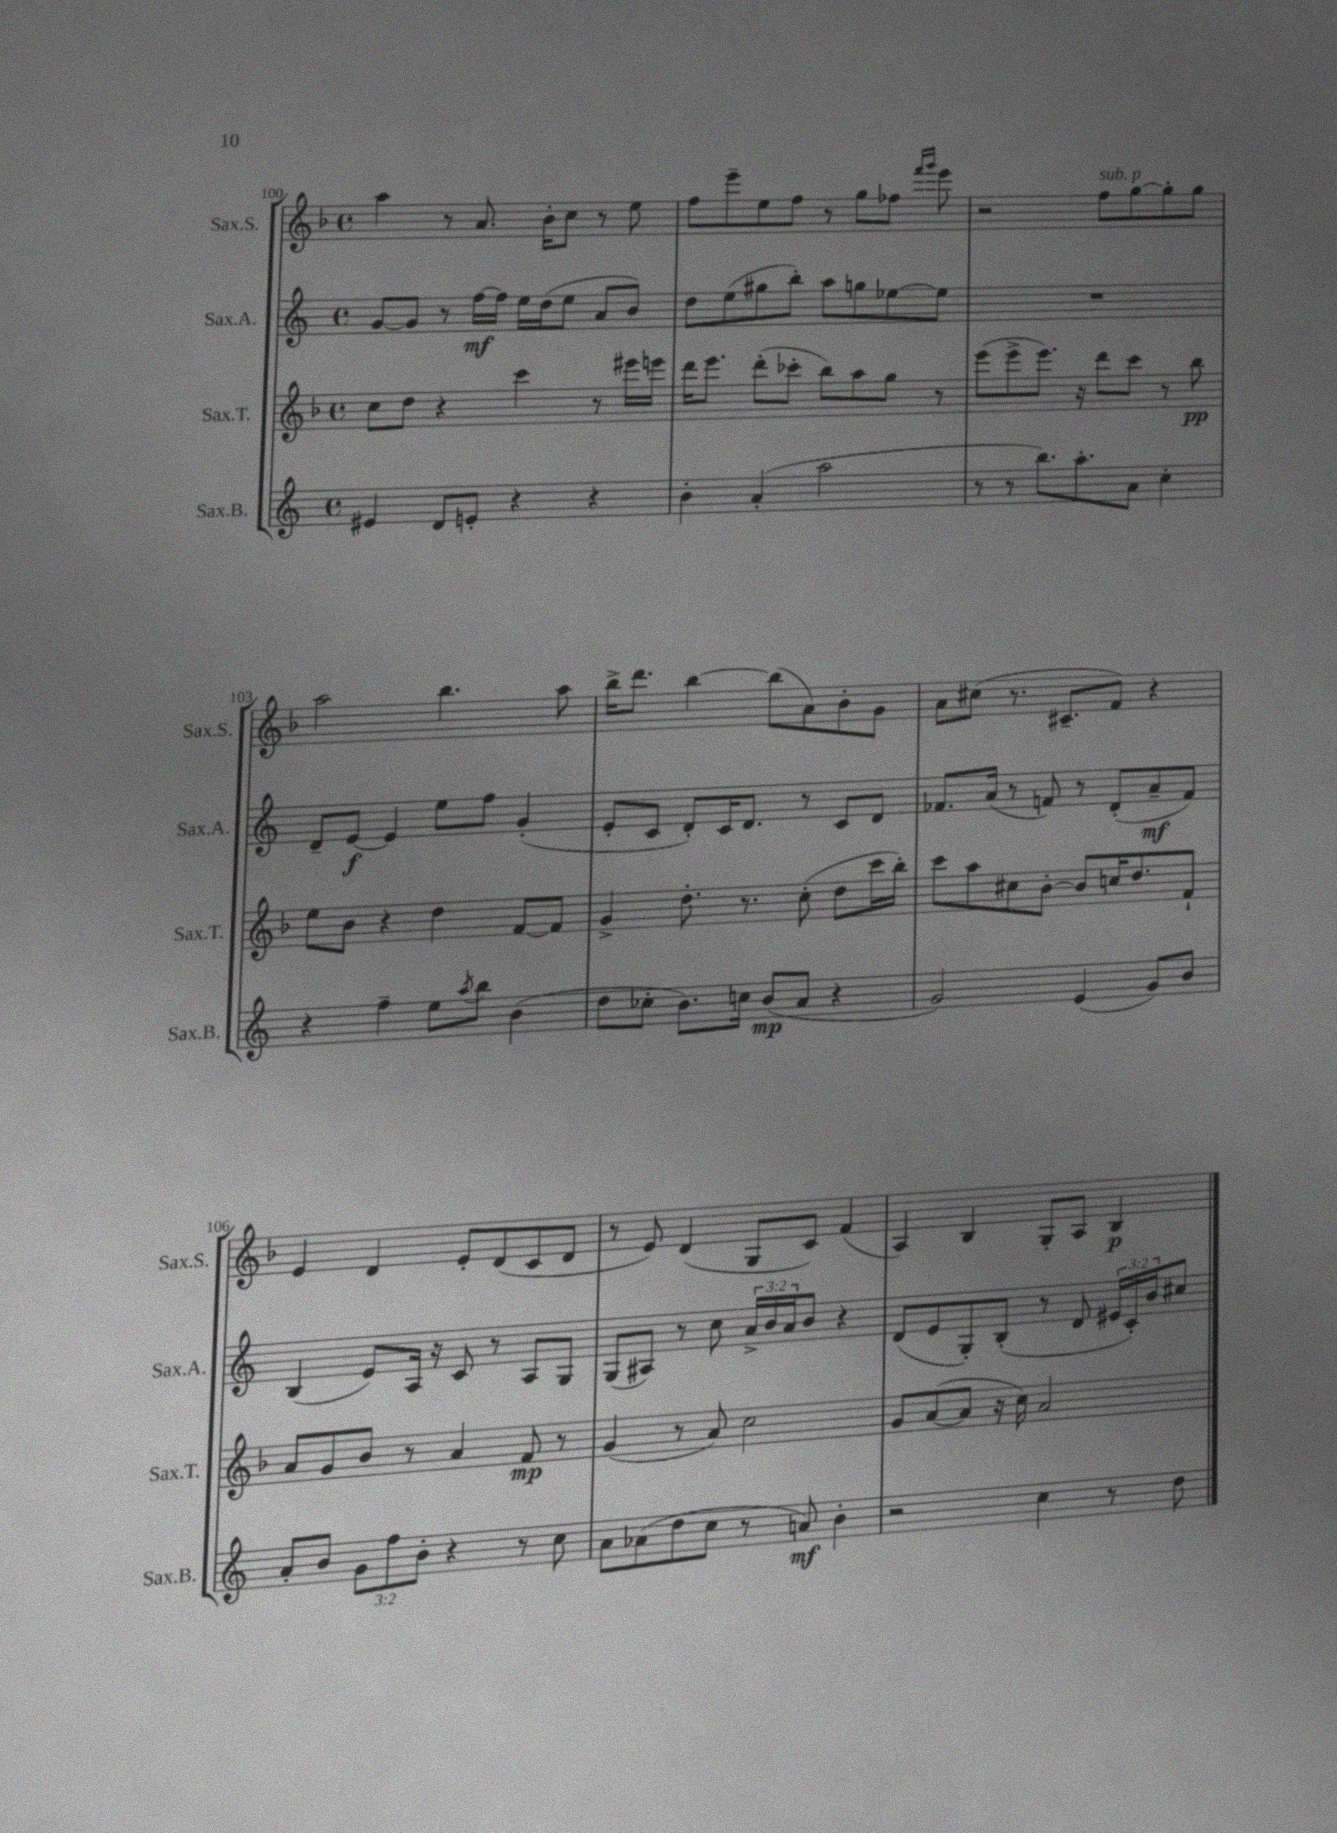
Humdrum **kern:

**kern	**dynam	**kern	**dynam	**kern	**dynam	**kern	**dynam
*part4	*part4	*part3	*part3	*part2	*part2	*part1	*part1
*staff4	*staff4	*staff3	*staff3	*staff2	*staff2	*staff1	*staff1
*I"Sax.B.	*	*I"Sax.T.	*	*I"Sax.A.	*	*I"Sax.S.	*
*I'Sax.B.	*	*I'Sax.T.	*	*I'Sax.A.	*	*I'Sax.S.	*
*clefG2	*	*clefG2	*	*clefG2	*	*clefG2	*
*k[]	*	*k[b-]	*	*k[]	*	*k[b-]	*
*M4/4	*	*M4/4	*	*M4/4	*	*M4/4	*
*met(c)	*	*met(c)	*	*met(c)	*	*met(c)	*
=100	=100	=100	=100	=100	=100	=100	=100
4e#X/	.	8cc\L	.	[8g/L	.	4aa\	.
.	.	8dd\J	.	8g/J]	.	.	.
8d/L	.	4r	.	8r	.	8r	.
8en'/J	.	.	.	[16ff\LL	mf	8.a/	.
.	.	.	.	16ff\JJ]	.	.	.
4r	.	4ccc\	.	16ee\LL	.	.	.
.	.	.	.	(16dd\J	.	16b-'\KL	.
.	.	.	.	8ee\J	.	8cc\J	.
4r	.	8r	.	8a/L	.	8r	.
.	.	16eee#X\LL	.	8b/J)	.	8ee\	.
.	.	16eeen\JJ	.	.	.	.	.
=101	=101	=101	=101	=101	=101	=101	=101
4b'\	.	16ddd\KL	.	8dd\L	.	8ff\L	.
.	.	8.eee\J	.	.	.	.	.
.	.	.	.	(8ee\	.	8eee~\	.
(4a'/	.	(8ddd'\L	.	8gg#X\	.	8ee\	.
.	.	8ccc-X'\J	.	8bb'\J)	.	8ff\J	.
2aa\	.	8bb-\L)	.	8aa\L	.	8r	.
.	.	8aa\	.	8ggn\	.	8gg\L	.
.	.	8gg\J	.	[8ee-X\	.	8ff-X\J	.
.	.	.	.	.	.	16qqfff/LL	.
.	.	.	.	.	.	16qqggg/JJ	.
.	.	8r	.	8ee-\J]	.	8eee\	.
=102	=102	=102	=102	=102	=102	=102	=102
8r	.	(8eee\L	.	1r	.	2r	.
8r	.	8eee^\	.	.	.	.	.
8.bb\L)	.	8.eee\J)	.	.	.	.	.
8.aa'\	.	16r	.	.	.	.	.
!	!	!	!	!	!	!LO:TX:a:i:t=sub. p	!
.	.	8ddd\L	.	.	.	8ff\L	.
8a\J	.	8ccc\J	.	.	.	[8gg\	.
4cc'\	.	8r	.	.	.	8gg'\]	.
.	.	8bb-\	pp	.	.	8gg\J	.
!!LO:LB:g=z
=103	=103	=103	=103	=103	=103	=103	=103
4r	.	8ee\L	.	8d~/L	.	2aa\	.
.	.	8b-\J	.	[8e/J	f	.	.
4ff~\	.	4r	.	4e/]	.	.	.
8ee\L	.	4dd\	.	8ee\L	.	4.bb-\	.
8qaa/	.	.	.	.	.	.	.
8bb\J	.	.	.	8ff\J	.	.	.
(4b\	.	[8f/L	.	(4g'/	.	.	.
.	.	8f/J]	.	.	.	8aa\	.
=104	=104	=104	=104	=104	=104	=104	=104
8dd\L	.	4g^/	.	8e'/L	.	16bb-^\KL	.
.	.	.	.	.	.	8.ddd\J	.
8cc-X'\J	.	.	.	8c/J	.	.	.
8.b\L)	.	8.dd'\	.	8d'/L)	.	[4bb-\	.
.	.	.	.	16c/K	.	.	.
16ccn\Jk	.	8.r	.	8.d/J	.	.	.
(8b/L	mp	.	.	.	.	(8bb-\L]	.
8a/J	.	(8cc'\	.	8r	.	8a\)	.
4r	.	8dd\L	.	8c/L	.	8b-'\	.
.	.	16ccc\L	.	8d/J	.	8g\J	.
.	.	16bb-'\JJ)	.	.	.	.	.
=105	=105	=105	=105	=105	=105	=105	=105
2g/)	.	8ccc\L	.	8.f-X/L	.	8a\L	.
.	.	8aa\	.	.	.	(8cc#X\J	.
.	.	.	.	(16a/Jk	.	.	.
.	.	8cc#X\	.	8r	.	8.r	.
.	.	[8b-'\J	.	8fn/)	.	.	.
.	.	.	.	.	.	8.c#X~/L	.
(4e/	.	8b-/L]	.	8r	.	.	.
.	.	16ccn/K	.	(8d'/L	.	8f/J)	.
.	.	8.dd/	.	.	.	.	.
8g/L)	.	.	.	8a~/	mf	4r	.
8b/J	.	8f`/J	.	8f/J)	.	.	.
!!LO:LB:g=z
=106	=106	=106	=106	=106	=106	=106	=106
8a'/L	.	8a/L	.	(4B/	.	4e/	.
8b/J	.	8g/	.	.	.	.	.
12g\L	.	8b-/J	.	8e/L)	.	4d/	.
12ff\	.	.	.	.	.	.	.
.	.	8r	.	16A/Jk	.	.	.
12b'\J	.	.	.	.	.	.	.
.	.	.	.	16r	.	.	.
4r	.	4a/	.	8c/	.	8e'/L	.
.	.	.	.	8r	.	(8d/	.
8r	.	8f/	mp	8A/L	.	8c/	.
8cc\	.	8r	.	8G/J	.	8d/J	.
=107	=107	=107	=107	=107	=107	=107	=107
8a\L	.	(4g/	.	(8G/L	.	8r	.
(8a-X\	.	.	.	8A#X/J)	.	8e/)	.
8dd\	.	8r	.	8r	.	(4d/	.
8cc\J	.	8a/)	.	8cc\	.	.	.
8r	.	2cc\	.	24a^/LL	.	8G/L	.
.	.	.	.	24b/	.	.	.
.	.	.	.	24a/J	.	.	.
8an/)	mf	.	.	8b/J	.	8c/J)	.
4b'\	.	.	.	4r	.	(4f/	.
=108	=108	=108	=108	=108	=108	=108	=108
2r	.	8g/L	.	(8d/L	.	4A/)	.
.	.	([8a/	.	8e/	.	.	.
.	.	8a/J]	.	8G'/)	.	4B-/	.
.	.	16r	.	(8B'/J	.	.	.
.	.	16cc\)	.	.	.	.	.
4cc\	.	2a/	.	8r	.	8G'/L	.
.	.	.	.	8d/	.	8A/J	.
8r	.	.	.	24e#X/LL	.	4B-/	p
.	.	.	.	24c'/)	.	.	.
.	.	.	.	24b/J	.	.	.
8dd\	.	.	.	8cc#X/J	.	.	.
==	==	==	==	==	==	==	==
*-	*-	*-	*-	*-	*-	*-	*-
